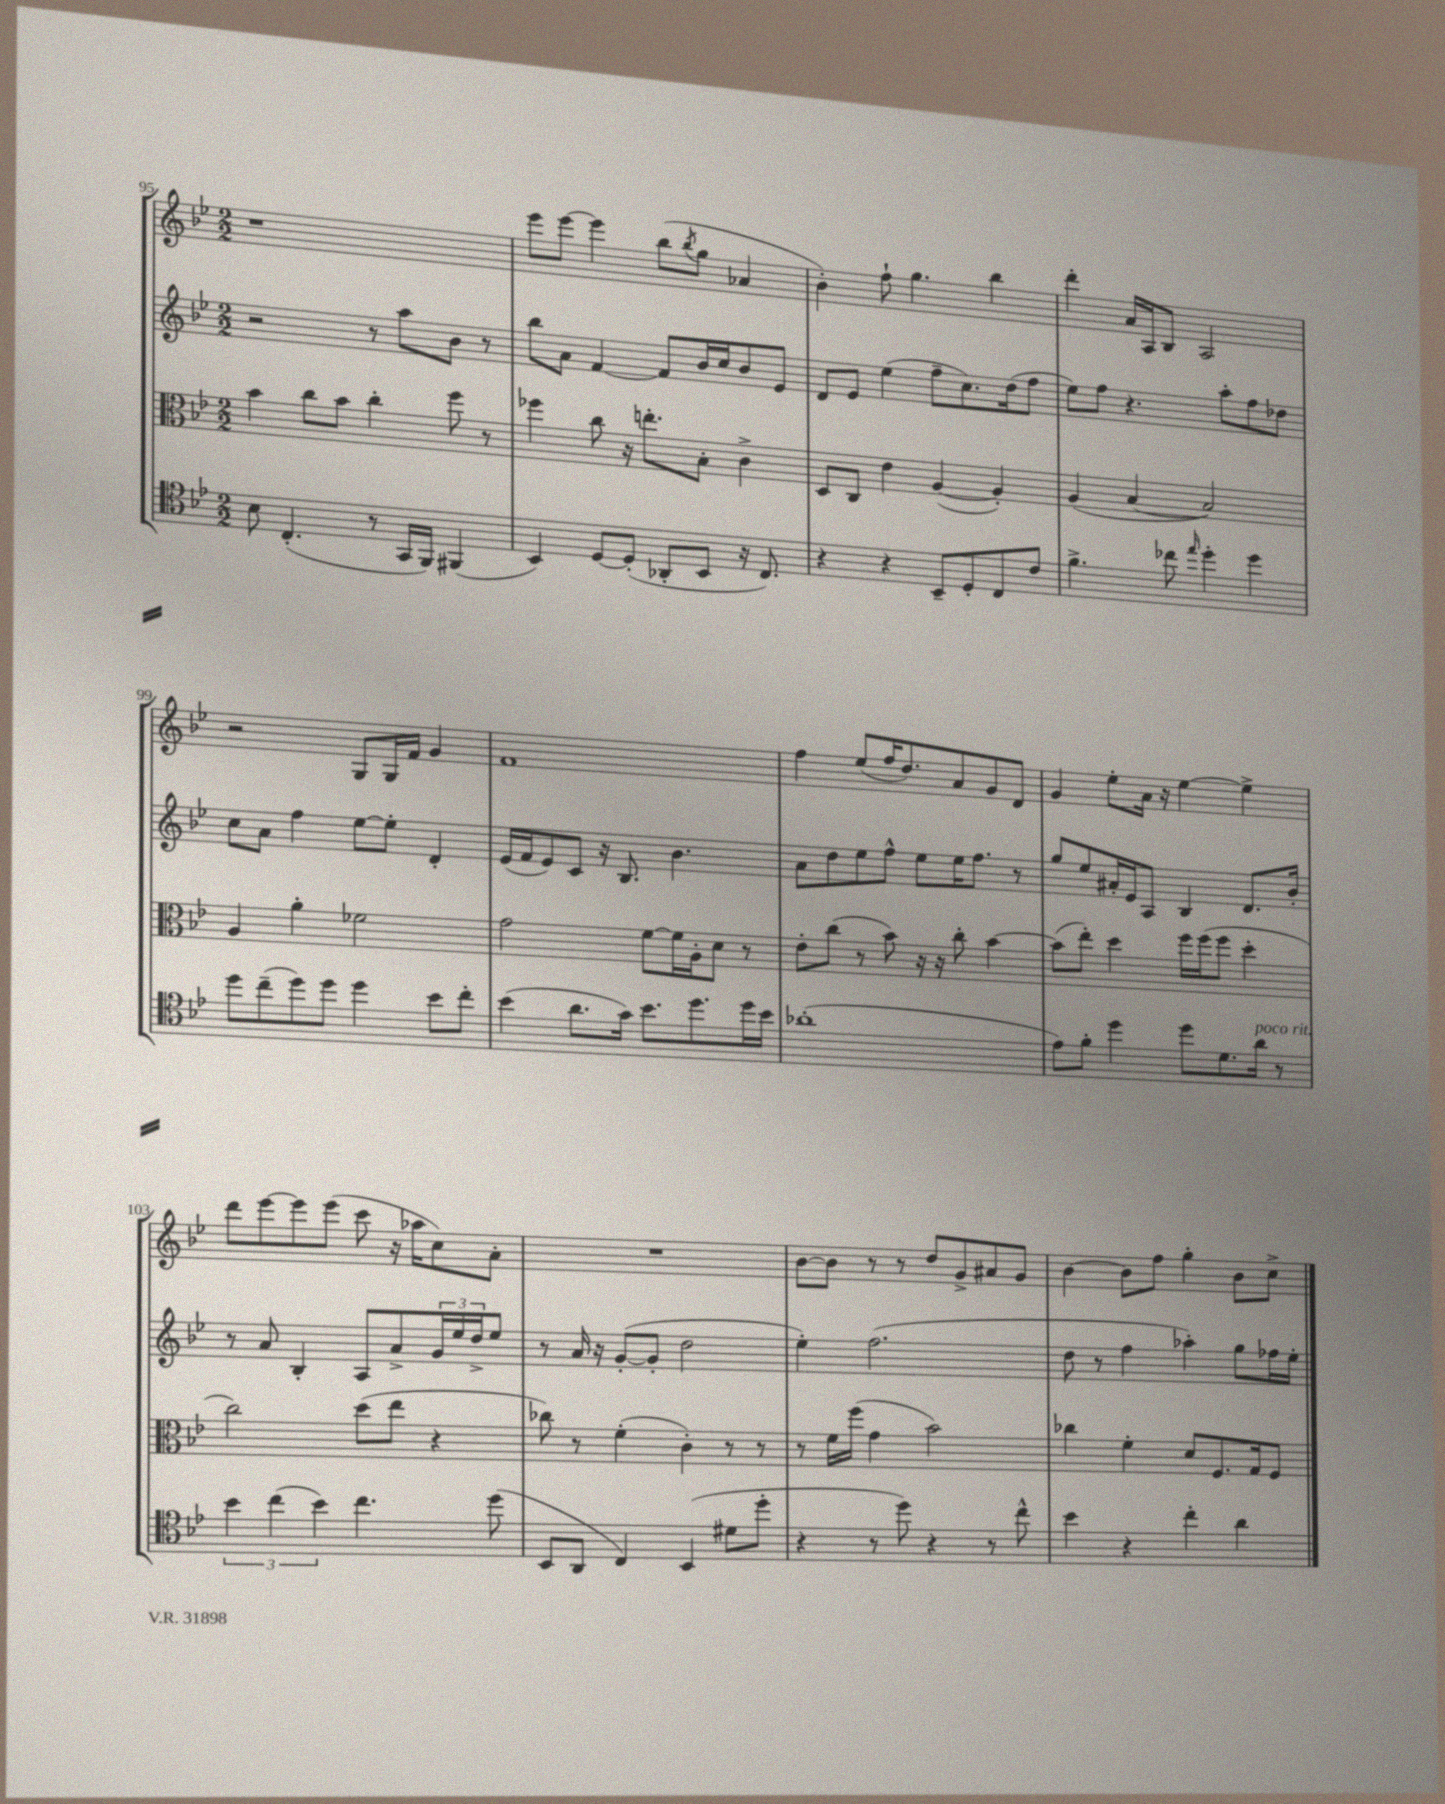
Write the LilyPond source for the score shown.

<<
\new StaffGroup <<
\new Staff = "s0" {
    \clef treble \key bes \major \numericTimeSignature \time 2/2
    r1 |
    ees'''8 ees'''8~ ees'''4 bes''8( \acciaccatura { bes''8 } g''8 aes'4 |
    bes'4-.) f''8-! g''4. bes''4 |
    d'''4-. a'16 a16 bes8 a2 |
    r2 g8 g16 f'16 g'4 |
    f'1 |
    f''4 ees''8( f''16 d''8.) a'8 g'8 d'8 |
    g'4 ees''8-. a'16 r16 ees''4~ ees''4-> |
    d'''8 ees'''8~ ees'''8 ees'''8( c'''8 r16 aes''16 c''8) a'8-. |
    R1 |
    bes'8~ bes'8 r8 r8 d''8 g'8-> ais'8 g'8 |
    bes'4~ bes'8 f''8 g''4-. bes'8 c''8-> \bar "|." |
}
\new Staff = "s1" {
    \clef treble \key bes \major \numericTimeSignature \time 2/2
    r2 r8 a''8 bes'8 r8 |
    bes''8 a'8 f'4~ f'8 bes'16 c''16 bes'8 ees'8 |
    d'8 ees'8 ees''4( f''8-- c''8.) d''16( f''8 |
    ees''8) f''8 r4. a''8-. f''8 des''8 |
    c''8 a'8 f''4 ees''8~ ees''8-. d'4-. |
    ees'16( f'16 ees'8) c'8 r16 bes8. bes'4. |
    a'8 d''8 ees''8 f''8-^ ees''8 ees''16 f''8. r8 |
    g''8 ees''8 ais'16-. ees'16 a8 bes4 d'8. bes'16-. |
    r8 a'8 bes4-. a8 a'8-> \tuplet 3/2 { g'16 ees''16 d''16-> } ees''8 |
    r8 a'16 r16 g'8~-.( g'8-. d''2 |
    ees''4-.) f''2.( |
    d''8 r8 f''4 aes''4-.) g''8 fes''16 ees''16-. \bar "|." |
}
\new Staff = "s2" {
    \clef alto \key bes \major \numericTimeSignature \time 2/2
    bes'4 c''8 bes'8 c''4-. f''8 r8 |
    fes''4 c''8 r16 e''8.-. bes8-. c'4-> |
    d8 c8 ees'4 a4~( a4-.) |
    a4( bes4~ bes2) |
    a4 a'4-. fes'2 |
    g'2 f'8~ f'16 a16-. d'8 r8 |
    ees'8-. c''8( r8 bes'8) r16 r16 c''8-. bes'4~ |
    bes'8( ees''8-.) d''4 f''16 f''16( f''8 d''4-. |
    c''2) d''8( ees''8 r4 |
    ces''8) r8 f'4-.( c'4-.) r8 r8 |
    r8 f'16 f''16( g'4 bes'2) |
    ces''4 f'4-. d'8 f8. g16 f8 \bar "|." |
}
\new Staff = "s3" {
    \clef tenor \key bes \major \numericTimeSignature \time 2/2
    bes8 c4.-.( r8 g,16 f,16) fis,4( |
    bes,4) d8~ d8-.( aes,8-. bes,8 r16 c8.) |
    r4 r4 bes,8-- d8-. c8 c'8 |
    f'4.-> ces''8 \grace { ees''16 } d''4-. d''4 |
    d''8 c''8--( d''8) d''8 d''4 bes'8 c''8-. |
    bes'4( a'8. g'16) bes'8. d''8. d''16 bes'16 |
    aes'1-.( |
    ees'8) f'8-. d''4 d''8 d'8. a'16^\markup { \italic "poco rit." } r8 |
    \tuplet 3/2 { bes'4 c''4( bes'4) } c''4. d''8( |
    bes,8 a,8 c4) bes,4( dis'8 d''8-. |
    r4 r8 d''8) r4 r8 c''8-^ |
    bes'4 r4 c''4-. a'4 \bar "|." |
}
>>
>>
\layout { \context { \Score currentBarNumber = #95 } }
